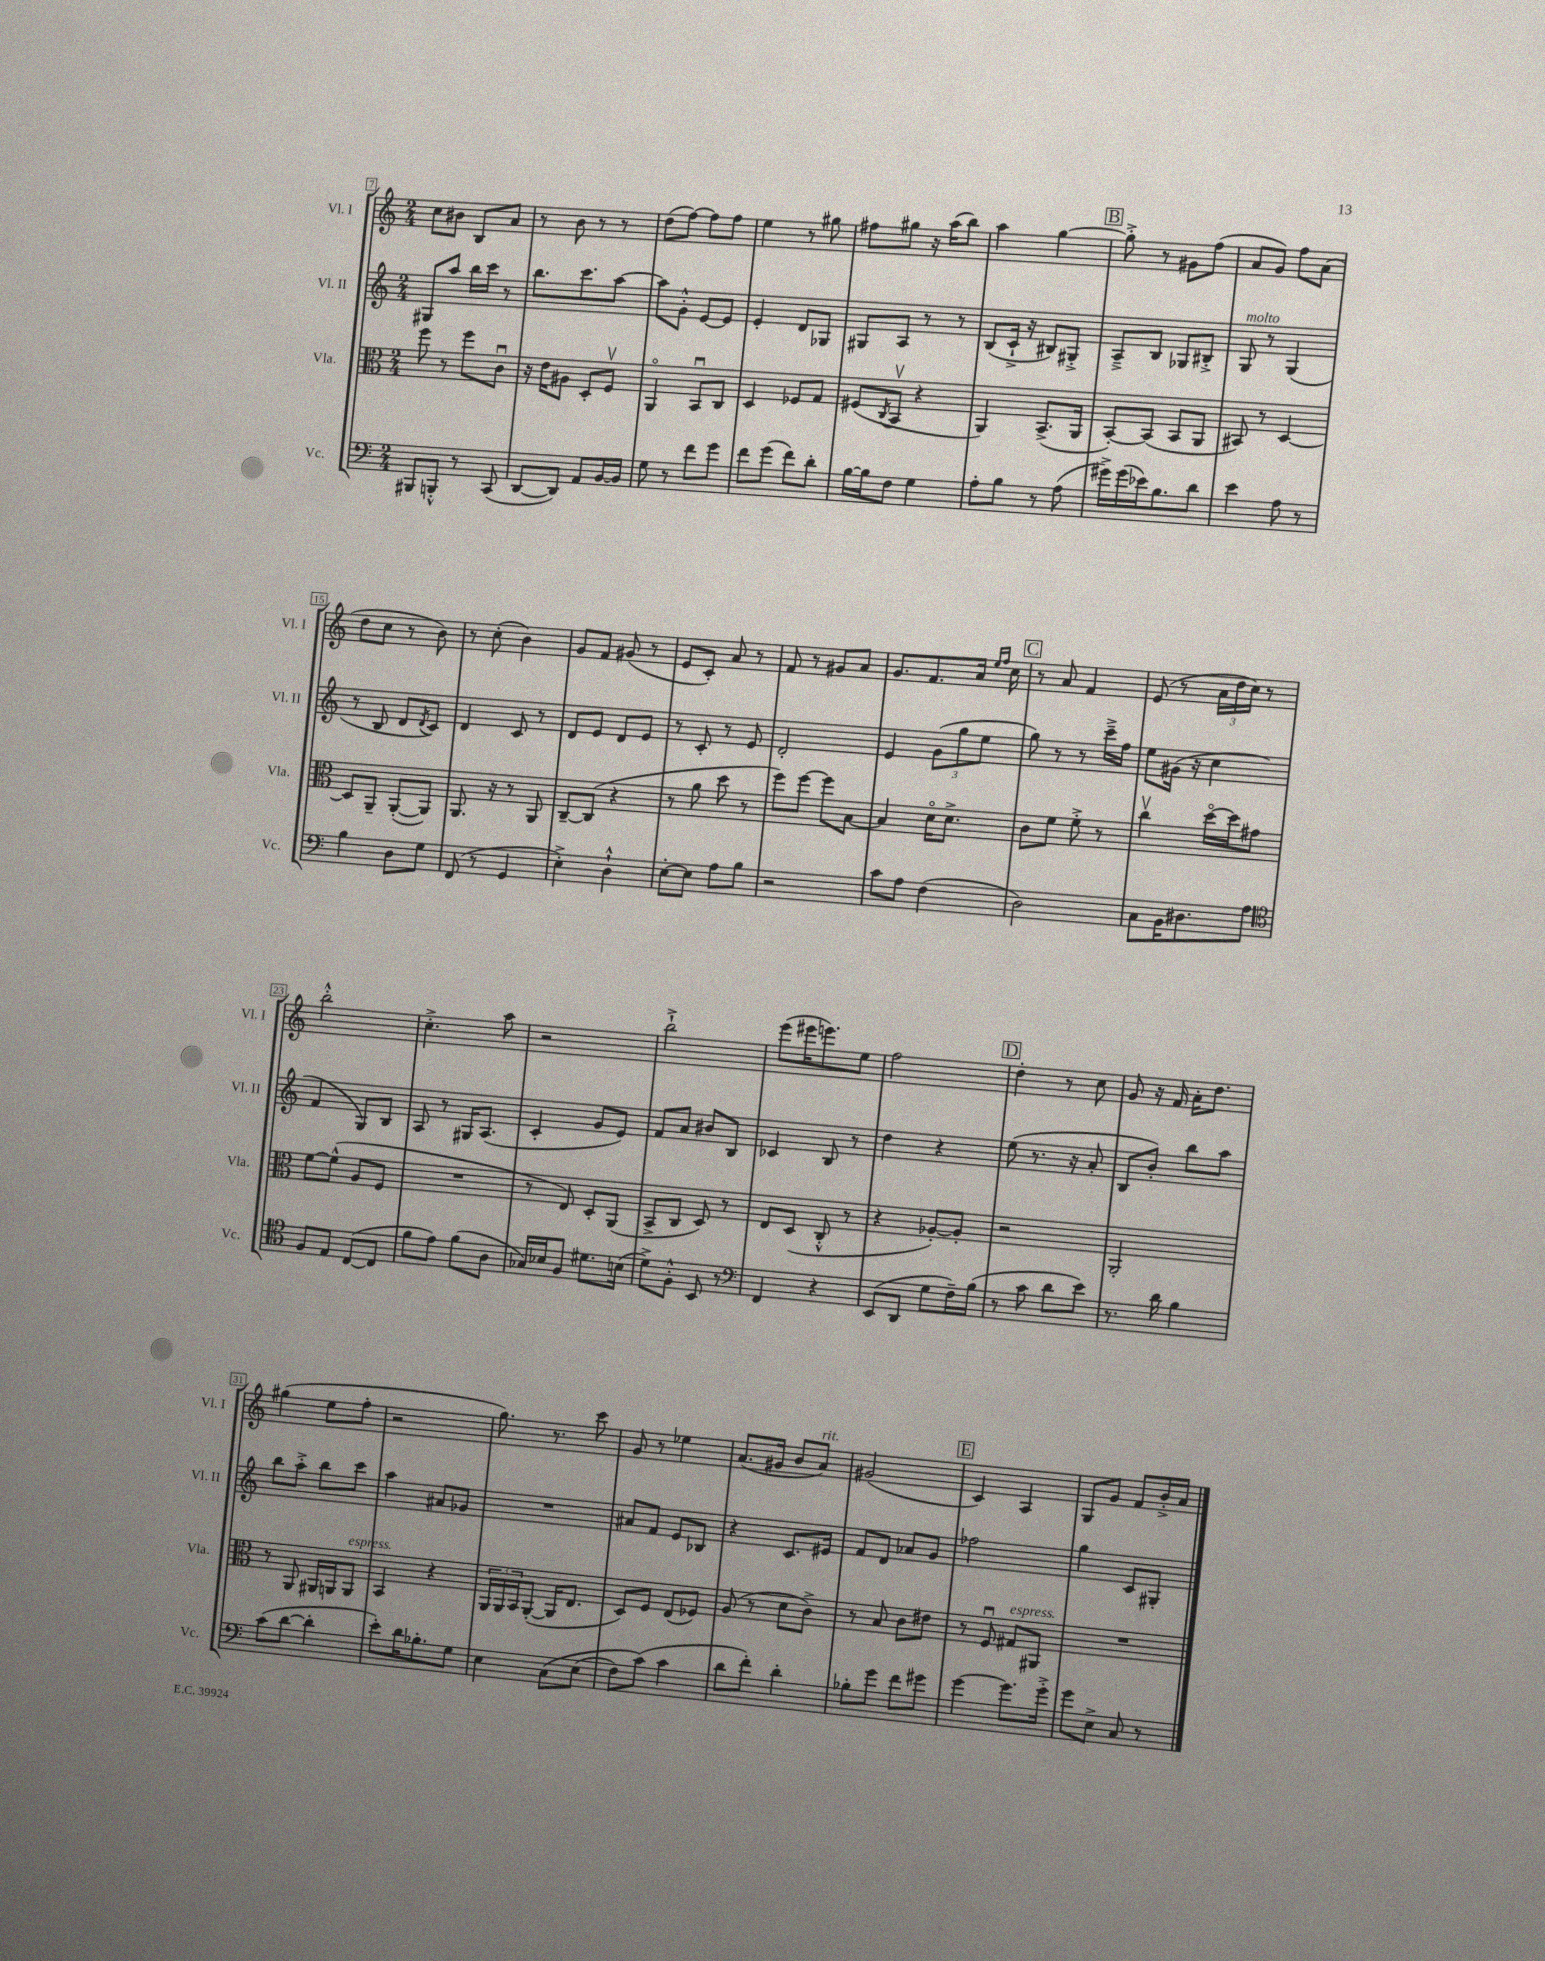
<<
\new StaffGroup <<
\new Staff = "s0" \with { instrumentName = "Vl. I" shortInstrumentName = "Vl. I" } {
    \clef treble \key c \major \numericTimeSignature \time 2/4
    c''8 bis'8 b8 a'8 |
    r8 b'8 r8 r8 |
    d''8( f''8~) f''8 f''8 |
    e''4 r8 gis''8 |
    fis''8 gis''8 r16 a''16( b''8) |
    a''4 g''4~ |
    \mark \markup { \box "B" } g''8-.-> r8 gis'8 f''8( |
    a'8 g'8) f''8 a'8( |
    d''8 c''8 r8 b'8) |
    r8 c''8-.( b'4) |
    g'8 f'8 gis'8( r8 |
    e'8 c'8-.) a'8 r8 |
    f'8 r8 gis'8 a'8 |
    g'8. f'8. a'16 \grace { e''16 f''16 } c''16 |
    \mark \markup { \box "C" } r8 a'8 f'4 |
    e'8( r8 \tuplet 3/2 { a'16 d''16 c''16) } r8 |
    b''2-.-^ |
    c''4.-.-> a''8 |
    r2 |
    b''2-!-> |
    e'''8( eis'''16 e'''8.) e''8 |
    f''2 |
    \mark \markup { \box "D" } d''4-. r8 c''8 |
    g'8 r16 f'16 a'16-. d''8. |
    gis''4( e''8 f''8-. |
    r2 |
    g''8.) r8. c'''8 |
    g'8 r8 ees''4 |
    a'8.( gis'16 b'8 a'8^\markup { \italic "rit." }) |
    gis'2( |
    \mark \markup { \box "E" } c'4) a4 |
    g8 g'8 f'8 b'16-.-> a'16 \bar "|." |
}
\new Staff = "s1" \with { instrumentName = "Vl. II" shortInstrumentName = "Vl. II" } {
    \clef treble \key c \major \numericTimeSignature \time 2/4
    gis8 a''8 b''16 c'''16 r8 |
    b''8. c'''8. a''8~ |
    a''8 g'8-.-^ e'8~ e'8 |
    e'4-. d'8 ges8 |
    gis8 a8 r8 r8 |
    b8( c'16-!-> r16 bis8) gis8-.-> |
    \mark \markup { \box "B" } a8---> b8 ges8 bis8-.-> |
    g8^\markup { \italic "molto" } r8 g4( |
    r8 b8 d'8 \acciaccatura { d'8 } c'8) |
    d'4 c'8 r8 |
    d'8 e'8 d'8 e'8 |
    r8 c'8-. r8 e'8 |
    d'2-. |
    e'4 \tuplet 3/2 { g'8( g''8 e''8 } |
    \mark \markup { \box "C" } g''8) r8 r8 c'''16---> f''16 |
    e''8 gis'16( r16 c''4 |
    f'4 g8) b8 |
    a8 r8 gis16 a8.( |
    c'4-. g'8 e'8) |
    f'8 a'8 bis'8 b8 |
    ces'4 b8 r8 |
    d''4 r4 |
    \mark \markup { \box "D" } e''8( r8. r16 a'8-. |
    b8 b'8-.) b''8 a''8 |
    b''8 a''8-.-> b''8 c'''8 |
    a''4 ais'8 ges'8 |
    R2 |
    ais'8 f'8 e'8 bes8 |
    r4 c'8. eis'16 |
    f'8 d'8 aes'8 g'8 |
    \mark \markup { \box "E" } fes''2 |
    g''4 c'8 gis8-. \bar "|." |
}
\new Staff = "s2" \with { instrumentName = "Vla." shortInstrumentName = "Vla." } {
    \clef alto \key c \major \numericTimeSignature \time 2/4
    f''8 r8 f''8 c'8\downbow |
    r16 e'16 ais8 d8-. f8\upbow |
    a,4\flageolet b,8\downbow c8 |
    d4 fes8 g8 |
    fis8( \acciaccatura { c8 } b,8\upbow r4 |
    a,4) b,8.->( a,16 |
    \mark \markup { \box "B" } b,8~-.) b,8( b,8 a,8 |
    bis,8) r8 d4~ |
    d8 a,8-- a,8~-.( a,8) |
    a,8. r16 r8 a,8 |
    c8~-- c8( r4 |
    r8 a'8 d''8 r8 |
    f''8) f''8~ f''8 b8~ |
    b4 d'16\flageolet d'8.-> |
    \mark \markup { \box "C" } c'8 f'8 f'8-.-> r8 |
    c''4\upbow d''16~\flageolet d''16 gis'8 |
    f'8~ f'8-^( a8 f8 |
    R2 |
    r8 e8) d8-. a,8( |
    b,8-> c8 d8) r8 |
    e8 d8( c8-.-^ r8 |
    r4 aes8~-.) aes8-. |
    \mark \markup { \box "D" } r2 |
    a,2-. |
    r8 a,8 ais,16 a,16 a,8^\markup { \italic "espress." } |
    b,4 r4 |
    \tuplet 3/2 { a,16 a,16 b,16 } a,8~-.( a,16 e8. |
    d8) f8 e8( fes8) |
    a8( r8 d'8 c'8->) |
    r8 b8 c'8 eis'8 |
    \mark \markup { \box "E" } r8 f8\downbow gis8^\markup { \italic "espress." } ais,8 |
    R2 \bar "|." |
}
\new Staff = "s3" \with { instrumentName = "Vc." shortInstrumentName = "Vc." } {
    \clef bass \key c \major \numericTimeSignature \time 2/4
    bis,,8 b,,8-.-^ r8 c,8( |
    d,8~ d,8) a,8 b,16~ b,16 |
    g8 r8 f'8 g'8 |
    f'8 g'8( f'8) d'8-. |
    b16~ b16 f8 g4 |
    a8-. b8 r8 a8( |
    \mark \markup { \box "B" } gis'16->) gis'16( ees'16) b8. d'8 |
    e'4 a8 r8 |
    b4 d8 g8 |
    f,8( r8 g,4 |
    e4-.->) d4-!-^ |
    e8~-. e8 a8 b8 |
    r2 |
    c'8 a8 f4( |
    \mark \markup { \box "C" } d2) |
    c8 b,16 dis8. a8 |
    \clef tenor f8 e8 c8~( c8 |
    f'8 e'8) f'8( a8 |
    ges16) bes16 f8 dis'8. b16( |
    d'8->) f8-.-^ b,8 r8 |
    \clef bass f,4 r4 |
    e,8( d,8 g8 f16--) b16( |
    \mark \markup { \box "D" } r8 c'8 d'8 e'8) |
    r8. d'16 b4 |
    c'8( d'8~ d'4-. |
    e'8-.) d'16 bes8.-. g8 |
    e4 c8\( e8( |
    f8) c'8(\) c'4 |
    d'8 f'8-.) d'4-. |
    bes8-. g'8 f'8 gis'8 |
    \mark \markup { \box "E" } g'4~ g'8. g'16-.-> |
    g'8 e8-> c8 r8 \bar "|." |
}
>>
>>
\layout { \context { \Score currentBarNumber = #7 \override BarNumber.stencil = #(make-stencil-boxer 0.1 0.3 ly:text-interface::print) } }
